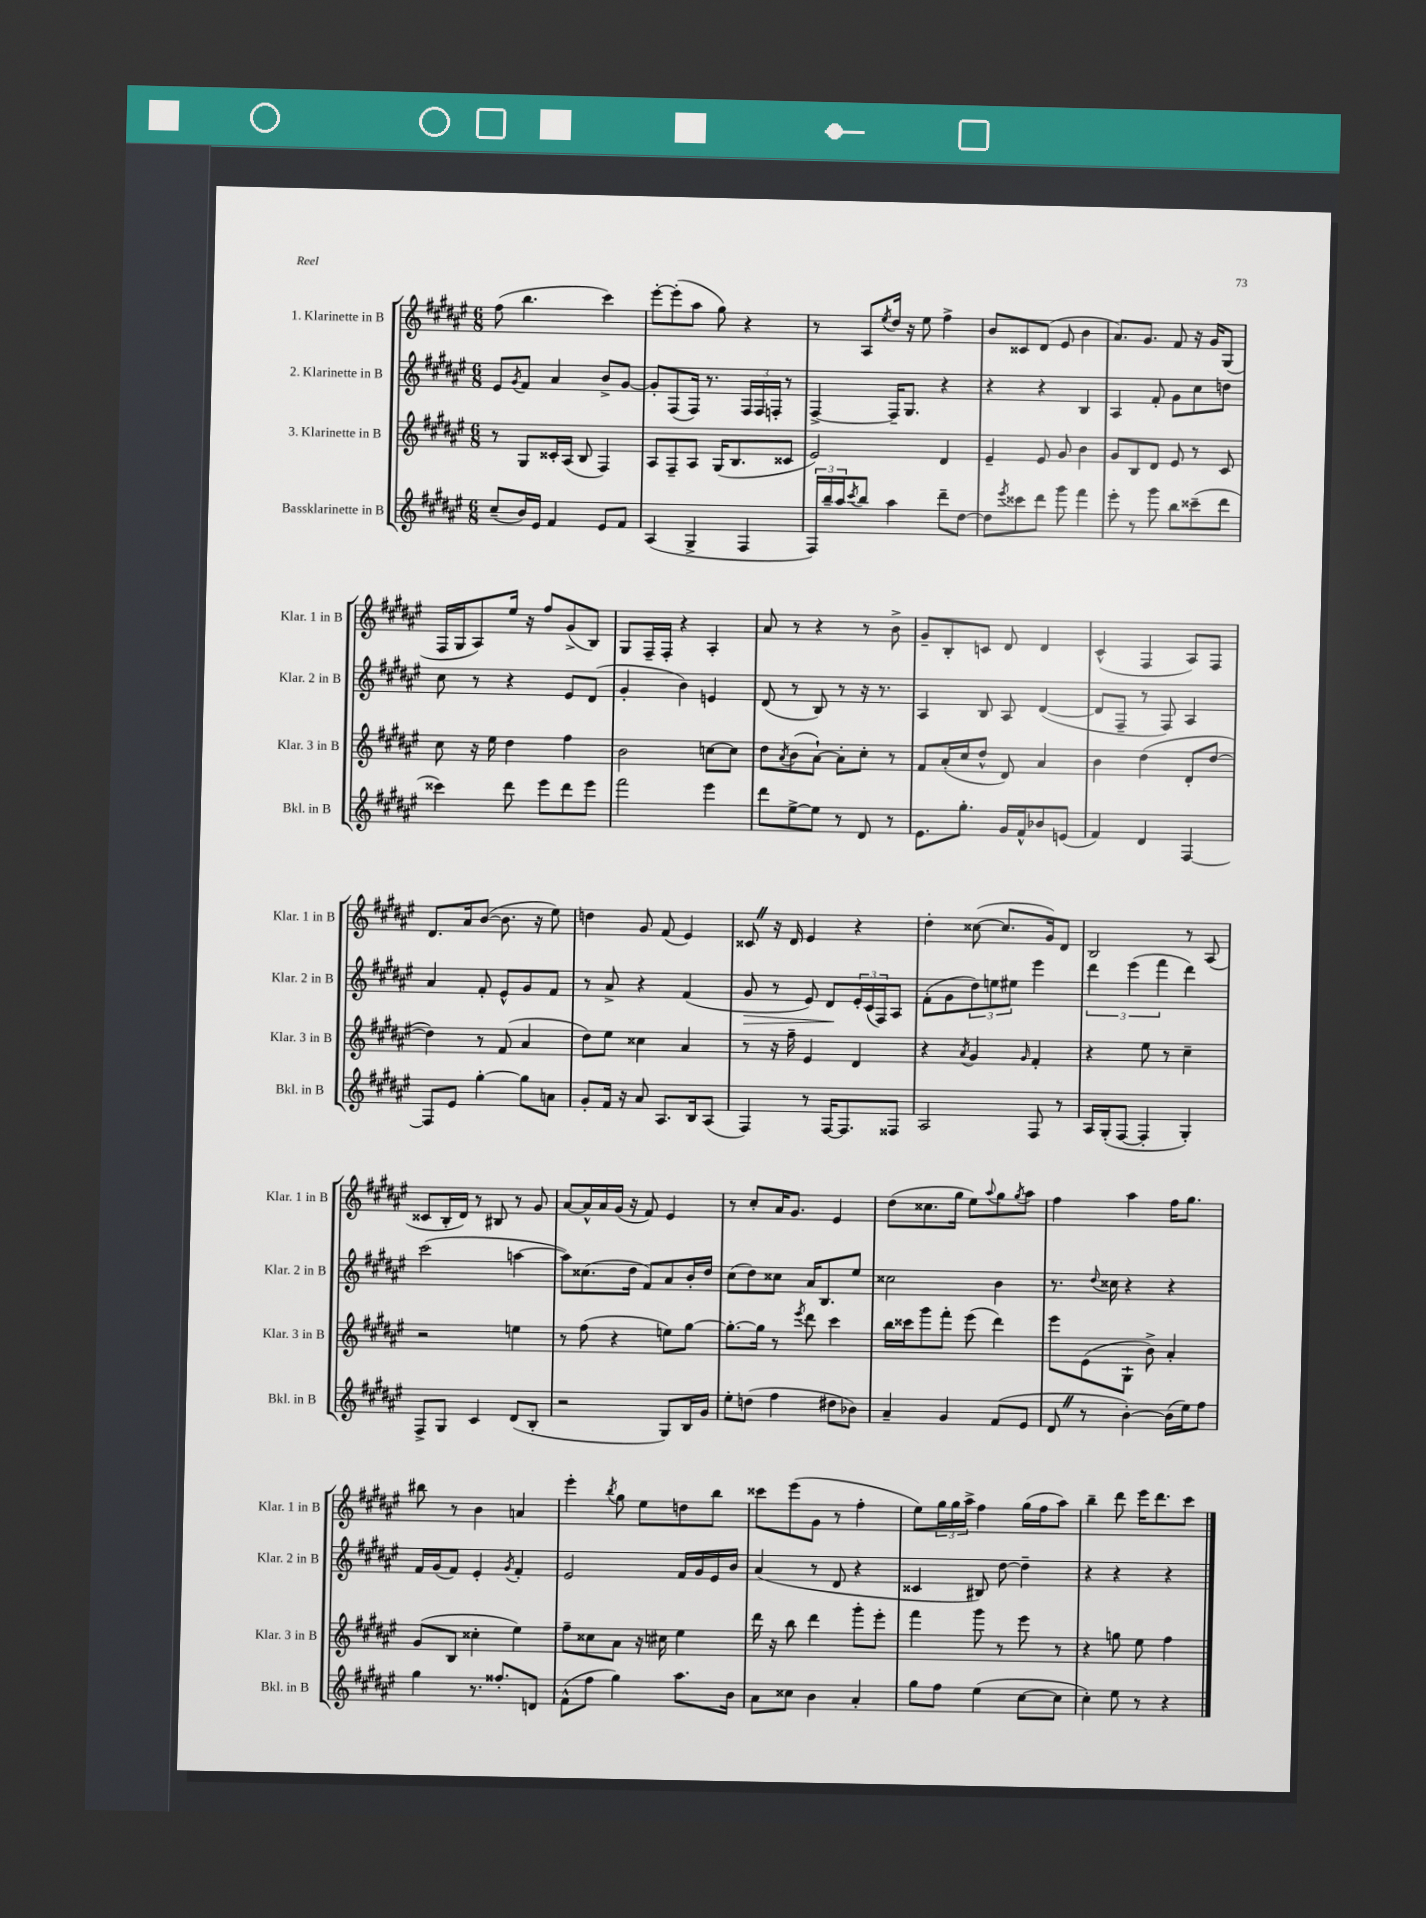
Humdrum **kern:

**kern	**kern	**kern	**dynam	**kern
*part4	*part3	*part2	*part2	*part1
*staff4	*staff3	*staff2	*staff2	*staff1
*I"Bassklarinette in B	*I"3. Klarinette in B	*I"2. Klarinette in B	*	*I"1. Klarinette in B
*I'Bkl. in B	*I'Klar. 3 in B	*I'Klar. 2 in B	*	*I'Klar. 1 in B
*clefG2	*clefG2	*clefG2	*	*clefG2
*k[f#c#g#d#a#e#]	*k[f#c#g#d#a#e#]	*k[f#c#g#d#a#e#]	*	*k[f#c#g#d#a#e#]
*M6/8	*M6/8	*M6/8	*	*M6/8
=73	=73	=73	=73	=73
(8cc#~/L	8r	8e#/L	.	(8ff#\
.	.	8qg#/	.	.
16b/L)	8G#/L	8f#/J	.	4.bb\
16e#/JJ	.	.	.	.
4f#/	16c##X'/L	4a#/	.	.
.	(16A#/JJ	.	.	.
.	8B/	.	.	.
8e#/L	4F#/)	8b^/L	.	4ccc#\)
8f#/J	.	[8g#/J	.	.
=74	=74	=74	=74	=74
(4A#/	8A#/L	8g#'/L]	.	[8eee#'\L
.	8F#~/	(8F#/	.	(8eee#'\]
4G#^/	8A#/J	16F#/Jk)	.	8aa#\J
.	.	8.r	.	.
.	(16G#/KL	.	.	8gg#\)
.	8.B/	.	.	.
4F#/	.	24F#/LL	.	4r
.	.	24F#/	.	.
.	.	24Fn'/JJ	.	.
.	8c##X/J	8r	.	.
=75	=75	=75	=75	=75
24F#/LL)	2e#/)	[4F#^/	.	8r
24bb~/	.	.	.	.
24aa#/J	.	.	.	.
8qccc#/	.	.	.	.
8bb/J	.	.	.	8A#/L
.	.	.	.	8qee#/
4aa#\	.	16F#~/KL]	.	16dd#/Jk
.	.	8.G#/J	.	16r
.	.	.	.	8ee#\
8ddd#~\L	4d#/	4r	.	4ff#^\
[8dd#\J	.	.	.	.
=76	=76	=76	=76	=76
8dd#\L]	4e#~/	4r	.	8b/L
8qeee#/	.	.	.	.
8ccc##X\	.	.	.	8c##X/
8ddd#\J	8e#/	4r	.	(8d#/J
8ggg#\	8g#/	.	.	8e#/
4fff#\	4b\	4B/	.	4b\
=77	=77	=77	=77	=77
8eee#'\	8g#/L	4A#/	.	8.a#/L)
8r	8B/	.	.	.
.	.	.	.	8.g#/J
8ggg#\	8d#/J	8f#'/	.	.
8bb\L	8e#/	8g#\L	.	8f#/
(8ccc##X~\	8r	8cc#\	.	16r
.	.	.	.	16g#/KL
8ddd#\J	8c#/	8ddn\J	.	(8G#/J
!!LO:LB:g=z
=78	=78	=78	=78	=78
4ccc##X\)	8cc#\	8cc#\	.	16F#/LL
.	.	.	.	16G#/J
.	16r	8r	.	8A#/)
.	16ee#\	.	.	.
8ddd#\	4dd#\	4r	.	16ee#/Jk
.	.	.	.	16r
8eee#\L	.	.	.	8ff#/L
8ddd#\	4ff#\	8e#/L	.	(8g#^/
8eee#\J	.	(8d#/J	.	8B/J)
=79	=79	=79	=79	=79
2fff#\	2b\	4g#'/	.	8G#/L
.	.	.	.	16F#~/L
.	.	.	.	16F#'/JJ
.	.	4b\)	.	4r
4eee#\	[8ccn\L	4en/	.	4A#'/
.	8cc\J]	.	.	.
=80	=80	=80	=80	=80
8ddd#\L	8dd#\L	(8d#/	.	8a#/
.	8qa#/	.	.	.
[8ee#^\	(8b\	8r	.	8r
8ee#\J]	[8a#`\J)	8B/)	.	4r
8r	8a#'\L]	8r	.	.
8d#/	8cc#'\J	16r	.	8r
.	.	8.r	.	.
8r	8r	.	.	8b^\
=81	=81	=81	=81	=81
8.e#\L	8f#/L	4A#/	.	8g#~/L
.	(16a#'/L	.	.	8B'/
8.gg#'\J	16cc#/J	.	.	.
.	8dd#^^/J	8B/	.	8cn/J
16g#/LL	8d#/)	8A#/	.	8d#/
16f#^^/J	.	.	.	.
8b-X/	4a#/	([4d#/	.	4d#/
(8en/J	.	.	.	.
=82	=82	=82	=82	=82
4f#/)	4b\	8d#/L]	.	(4c#^^/
.	.	8F#~/J	.	.
4d#/	(4dd#\	8r	.	4F#/
.	.	8F#/)	.	.
[4F#/	8d#'/L	4A#/	.	8A#/L)
.	[8dd#/J	.	.	8F#/J
!!LO:LB:g=z
=83	=83	=83	=83	=83
8F#/L]	4dd#\])	4a#/	.	8.d#/L
8e#/J	.	.	.	.
.	.	.	.	16a#/k
[4gg#'\	8r	8f#'/	.	([8b/J
.	(8f#/	8e#^^/L	.	8.b\]
8gg#\L]	4a#/	8g#/	.	.
.	.	.	.	16r
8an\J	.	8f#/J	.	8ee#\)
=84	=84	=84	=84	=84
8g#'/L	8dd#\L)	8r	.	4ddn\
16f#/Jk	8ee#\J	8a#^/	.	.
16r	.	.	.	.
8a#/	4cc##X\	4r	.	8g#/
8.A#/L	.	.	.	(8f#/
.	4a#/	(4f#/	.	4e#/)
16B/k	.	.	.	.
(8A#/J	.	.	.	.
=85	=85	=85	=85	=85
!	!	!	!LO:HP:b	!
4F#/)	8r	8g#/	>	8c##XZ/
.	16r	8r	.	16r
.	16ff#~\	.	.	16d#/
8r	4e#/	8e#/)	.	4e#/
[16F#/KL	.	8d#/L	.	.
8.F#/]	.	.	.	.
.	4d#/	24e#'/L	]	4r
.	.	(24c#/	.	.
.	.	24F#/J)	.	.
8F##X/J	.	8A#/J	.	.
=86	=86	=86	=86	=86
2A#/	4r	(8f#'\L	.	4dd#'\
.	.	8g#\	.	.
.	8qa#/	.	.	.
.	4g#/	12dd#\)	.	([8cc##X\
.	.	12een\	.	.
.	.	.	.	8.cc##/L]
.	.	12ee#X\J	.	.
.	16qqg#/	.	.	.
8F#/	4f#'/	4eee#\	.	.
.	.	.	.	16g#/k)
8r	.	.	.	8d#/J
=87	=87	=87	=87	=87
16A#/LL	4r	6ddd#\	.	2B/
(16G#'/J	.	.	.	.
[8F#/J	.	.	.	.
.	.	(6eee#\	.	.
4F#'/]	8ee#\	.	.	.
.	.	6fff#\	.	.
.	8r	.	.	.
4G#'/)	4cc#~\	4ddd#\)	.	8r
.	.	.	.	(8A#/
!!LO:LB:g=z
=88	=88	=88	=88	=88
8F#^/L	2r	(2ccc#\	.	8c##X/L
8G#/J	.	.	.	16B'/L
.	.	.	.	16d#/JJ)
4c#/	.	.	.	8r
.	.	.	.	8B#X/
(8d#/L	4een\	[4aan\	.	8r
8B'/J	.	.	.	8g#/
=89	=89	=89	=89	=89
2r	8r	8aa\L])	.	[8a#/L
.	(8ff#\	(8.cc##X\	.	16a#^^/L]
.	.	.	.	16a#/
.	4r	.	.	(16g#/JJ
.	.	16dd#\Jk	.	16r
.	.	8f#/L)	.	8f#/)
8G#/L)	8een\L)	8a#/	.	4e#/
16B/L	[8gg#\J	16b'/L	.	.
16g#/JJ	.	16dd#/JJ	.	.
=90	=90	=90	=90	=90
8ee#'\L	8.gg#'\L_	(8cc#\L	.	8r
(8ddn\J	.	8dd#\)	.	8cc#'/L
.	16gg#\Jk]	.	.	.
4ff#\	8r	8cc##X\J	.	16a#/K
.	.	.	.	8.g#/J
.	8qeee#/	.	.	.
.	8ddd#\	16a#/KL	.	.
.	.	8.B/	.	.
8dd#X\L	4ccc#\	.	.	4e#/
8b-X\J)	.	8ee#/J	.	.
=91	=91	=91	=91	=91
4a#~/	16bb\LL	2cc##X\	.	(8dd#\L
.	16ccc##X\J	.	.	.
.	8ggg#\	.	.	8.cc##X\
4g#/	8fff#'\J	.	.	.
.	.	.	.	16gg#\Jk
.	(8eee#\	.	.	8ee#\L)
.	.	.	.	8qqaa#/
(8f#/L	4ddd#\)	4b\	.	8gg#\
.	.	.	.	8qgg#/
8e#/J	.	.	.	8aa#\J
=92	=92	=92	=92	=92
8d#Z/	8eee#\L	8.r	.	4ff#\
8r	(8e#\	.	.	.
.	.	8qqdd#/	.	.
.	.	16cc##X\	.	.
[4b'\)	8G#`\J	4r	.	4aa#\
.	8b^\)	.	.	.
(16b\LL]	4a#'/	4r	.	16ff#\KL
16ee#\J)	.	.	.	8.gg#\J
8ff#\J	.	.	.	.
!!LO:LB:g=z
=93	=93	=93	=93	=93
4gg#\	(8g#/L	16f#/LL	.	8bb#X\
.	.	(16g#/J	.	.
.	8B/J	8f#/J)	.	8r
8.r	4cc##X'\	4e#'/	.	4b\
8.ff##X'/L	.	.	.	.
.	.	8qg#/	.	.
.	4ee#\)	4f#'/	.	4an/
8dn/J	.	.	.	.
=94	=94	=94	=94	=94
(8f#^^\L	8ff#~\L	2e#/	.	4eee#'\
8ff#\J	8cc##X\	.	.	.
.	.	.	.	8qbb/
4gg#\)	8a#\J	.	.	8gg#\
.	16r	.	.	8ee#\L
.	16cc#X\	.	.	.
8.aa#\L	4ee#\	16f#/LL	.	8ddn\
.	.	16g#/	.	.
.	.	16e#/	.	8bb\J
16b\Jk	.	16b/JJ	.	.
=95	=95	=95	=95	=95
8a#\L	16ddd#\	(4a#/	.	8ccc##X\L
.	16r	.	.	.
8cc##X\J	8bb\	.	.	(8eee#\
4b\	4ddd#\	8r	.	8g#\J
.	.	8d#/	.	8r
4a#'/	8ggg#'\L	4r	.	4ff#'\
.	8eee#'\J	.	.	.
=96	=96	=96	=96	=96
8gg#\L	4fff#\	4c##X/	.	8ee#\L)
8ff#\J	.	.	.	24gg#\L
.	.	.	.	24gg#\
.	.	.	.	24aa#^\JJ
(4ee#\	8ggg#\	8B#X/)	.	4ff#\
.	8r	[8dd#\	.	.
[8cc#\L	8eee#\	4dd#~\]	.	(16gg#\LL
.	.	.	.	16ff#\J
8cc#\J]	8r	.	.	8aa#\J)
=97	=97	=97	=97	=97
4cc#'\)	4r	4r	.	4bb~\
8ee#\	8ggn\	4r	.	8ddd#\
8r	8ee#\	.	.	16eee#\KL
.	.	.	.	8.ddd#\
4r	4ff#\	4r	.	.
.	.	.	.	8ccc#\J
==	==	==	==	==
*-	*-	*-	*-	*-
